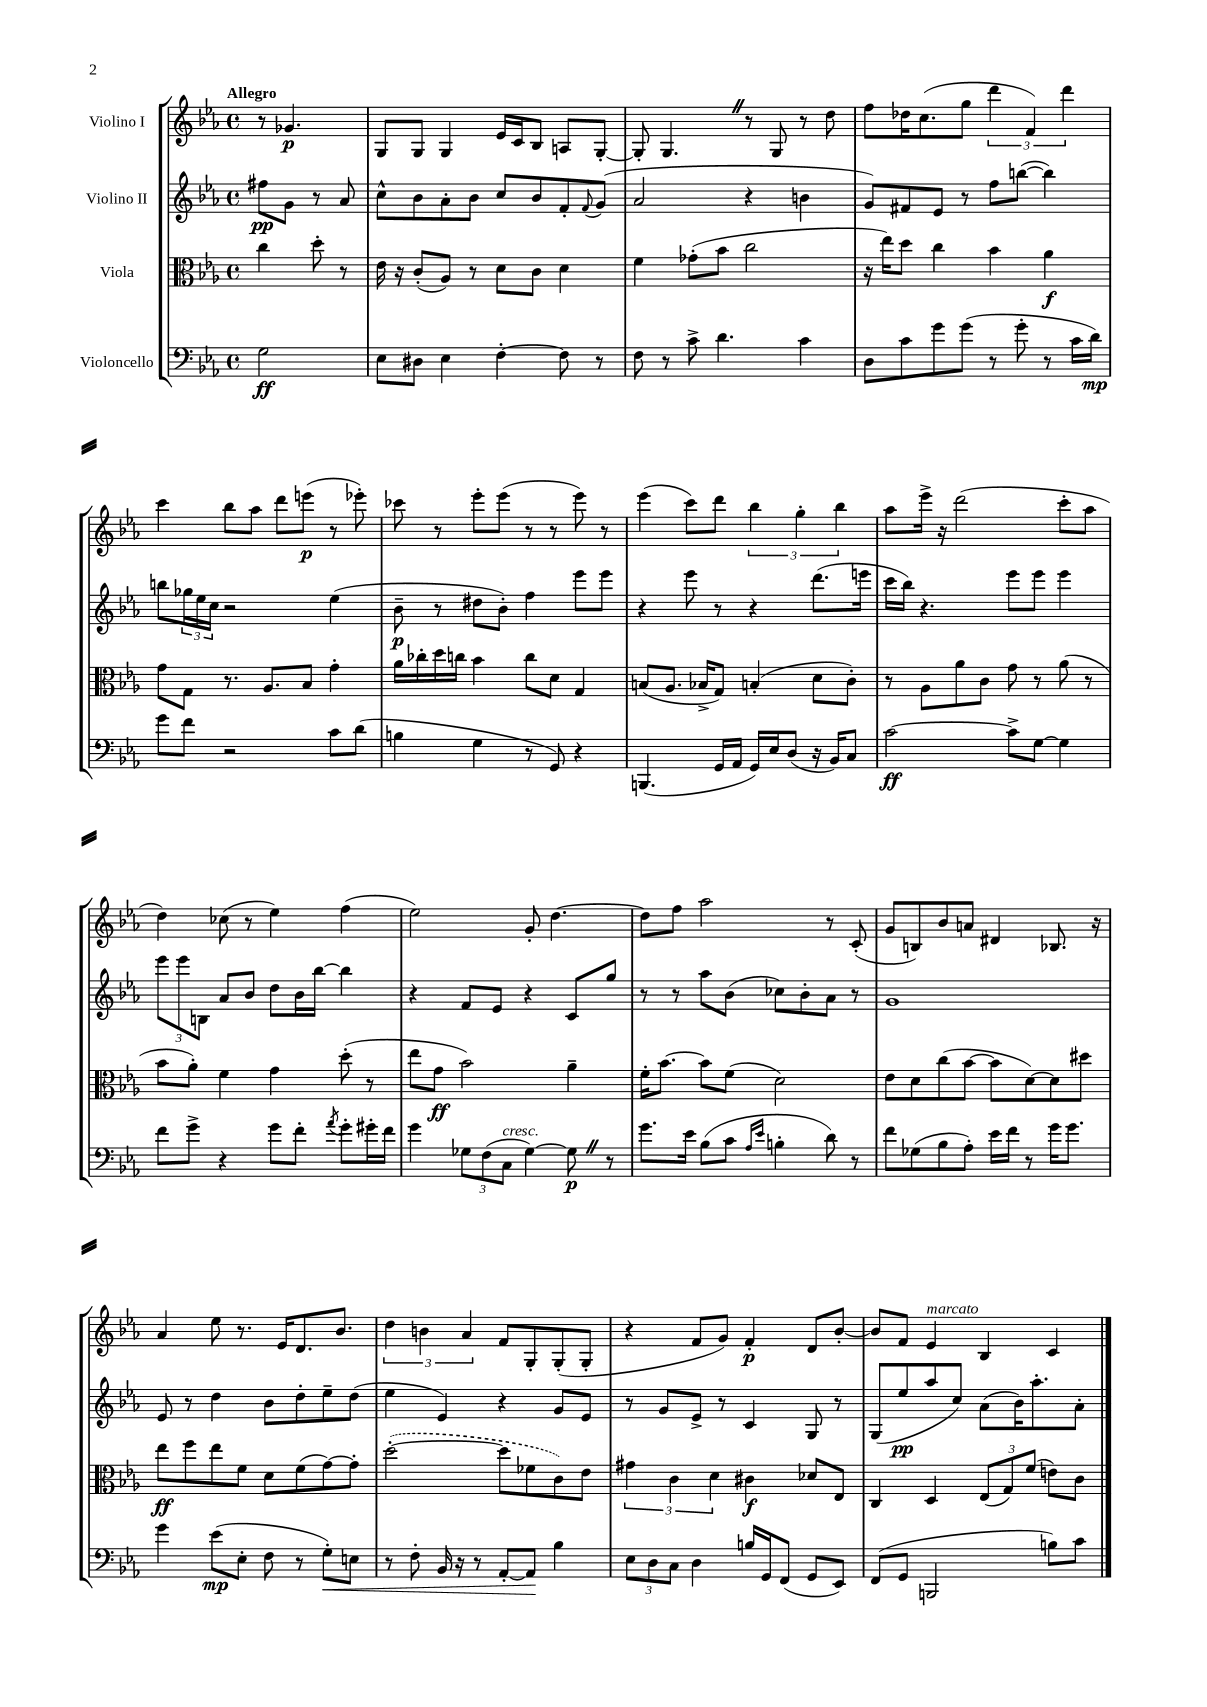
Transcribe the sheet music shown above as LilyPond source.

<<
\new StaffGroup <<
\new Staff = "s0" \with { instrumentName = "Violino I" } {
    \clef treble \key ees \major \defaultTimeSignature \time 4/4 \partial 2 \tempo "Allegro"
    r8 ges'4.\p |
    g8 g8 g4 ees'16 c'16 bes8 a8 g8~-. |
    g8-. g4. \once \override BreathingSign.text = \markup { \musicglyph "scripts.caesura.straight" } \breathe r8 g8 r8 d''8 |
    f''8 des''16 c''8.( g''8 \tuplet 3/2 { d'''4 f'4) d'''4 } |
    c'''4 bes''8 aes''8 d'''8 e'''8\p( r8 ees'''8-.) |
    ces'''8 r8 ees'''8-. ees'''8( r8 r8 ees'''8) r8 |
    ees'''4( c'''8) d'''8 \tuplet 3/2 { bes''4 g''4-. bes''4 } |
    aes''8 ees'''16-> r16 d'''2( c'''8-. aes''8 |
    d''4) ces''8( r8 ees''4) f''4( |
    ees''2) g'8-. d''4.~ |
    d''8 f''8 aes''2 r8 c'8-.( |
    g'8 b8) bes'8 a'8 dis'4 bes8. r16 |
    aes'4 ees''8 r8. ees'16 d'8. bes'8. |
    \tuplet 3/2 { d''4 b'4 aes'4 } f'8 g8-. g8-.( g8-. |
    r4 f'8 g'8) f'4-.\p d'8 bes'8~-. |
    bes'8 f'8 ees'4^\markup { \italic "marcato" } bes4 c'4 \bar "|." |
}
\new Staff = "s1" \with { instrumentName = "Violino II" } {
    \clef treble \key ees \major \defaultTimeSignature \time 4/4 \partial 2
    fis''8\pp g'8 r8 aes'8 |
    c''8-^ bes'8 aes'8-. bes'8 c''8 bes'8 f'8-. \appoggiatura { f'8 } g'8( |
    aes'2 r4 b'4 |
    g'8) fis'8 ees'8 r8 f''8 b''8~( b''4) |
    b''8 \tuplet 3/2 { ges''16 ees''16 c''16 } r2 ees''4( |
    bes'8--\p r8 dis''8 bes'8-.) f''4 ees'''8 ees'''8 |
    r4 ees'''8 r8 r4 d'''8.( e'''16 |
    c'''16 bes''16) r4. ees'''8 ees'''8 ees'''4 |
    \tuplet 3/2 { ees'''8 ees'''8 b8 } aes'8 bes'8 d''8 bes'16 bes''16~ bes''4 |
    r4 f'8 ees'8 r4 c'8 g''8 |
    r8 r8 aes''8 bes'8( ces''8) bes'8-. aes'8 r8 |
    g'1 |
    ees'8 r8 d''4 bes'8 d''8-. ees''8-- d''8( |
    ees''4 ees'4) r4 g'8 ees'8 |
    r8 g'8 ees'8-> r8 c'4 g8 r8 |
    g8( ees''8\pp aes''8 c''8) aes'8( bes'16) aes''8.-. aes'8-. \bar "|." |
}
\new Staff = "s2" \with { instrumentName = "Viola" } {
    \clef alto \key ees \major \defaultTimeSignature \time 4/4 \partial 2
    c''4 d''8-. r8 |
    ees'16 r16 c'8-.( aes8) r8 d'8 c'8 d'4 |
    f'4 ges'8-.( bes'8 c''2 |
    r16 ees''16) d''8 c''4 bes'4 aes'4\f |
    g'8 g8 r8. aes8. bes8 g'4-. |
    aes'16 ces''16-. d''16 c''16 bes'4 c''8 d'8 g4 |
    b8( aes8. bes16-> g8) b4-.( d'8 c'8-.) |
    r8 aes8 aes'8 c'8 g'8 r8 aes'8( r8 |
    bes'8 aes'8-.) f'4 g'4 d''8-.( r8 |
    ees''8 g'8\ff bes'2) aes'4-- |
    f'16-. bes'8.~ bes'8 f'8( d'2) |
    ees'8 d'8 c''8( bes'8~ bes'8 d'8~) d'8 dis''8 |
    ees''8\ff f''8 ees''8 f'8 d'8 f'8( g'8~) g'8-. |
    \once \slurDashed d''2~-.( d''8 fes'8 c'8) ees'8 |
    \tuplet 3/2 { gis'4 c'4 d'4 } cis'4\f des'8 ees8 |
    c4 d4 \tuplet 3/2 { ees8( g8) f'8( } e'8) c'8 \bar "|." |
}
\new Staff = "s3" \with { instrumentName = "Violoncello" } {
    \clef bass \key ees \major \defaultTimeSignature \time 4/4 \partial 2
    g2\ff |
    ees8 dis8 ees4 f4~-. f8 r8 |
    f8 r8 c'8-> d'4. c'4 |
    d8 c'8 g'8 g'8( r8 g'8-. r8 c'16 d'16\mp) |
    g'8 f'8 r2 c'8 d'8( |
    b4 g4 r8 g,8) r4 |
    b,,4.( g,16 aes,16 g,16) ees16 d8( r16 bes,16) c8 |
    c'2~\ff c'8-> g8~ g4 |
    f'8 g'8-> r4 g'8 f'8-. \acciaccatura { aes'8 } g'8-. gis'16-. f'16 |
    g'4 \tuplet 3/2 { ges8 f8( c8^\markup { \italic "cresc." } } ges4~) ges8\p \once \override BreathingSign.text = \markup { \musicglyph "scripts.caesura.straight" } \breathe r8 |
    g'8. ees'16 bes8( c'8 \grace { aes16 ees'16 } b4-. d'8) r8 |
    f'8 ges8( bes8 aes8-.) ees'16 f'16 r8 g'16 g'8. |
    g'4 ees'8\mp( ees8-. f8 r8 g8-.\<) e8 |
    r8 f8-. bes,16 r16 r8 aes,8~-. aes,8\! bes4 |
    \tuplet 3/2 { ees8 d8 c8 } d4 b16 g,16 f,8( g,8 ees,8) |
    f,8( g,8 b,,2 b8) c'8 \bar "|." |
}
>>
>>
\layout { \context { \Score \remove "Bar_number_engraver" } }
